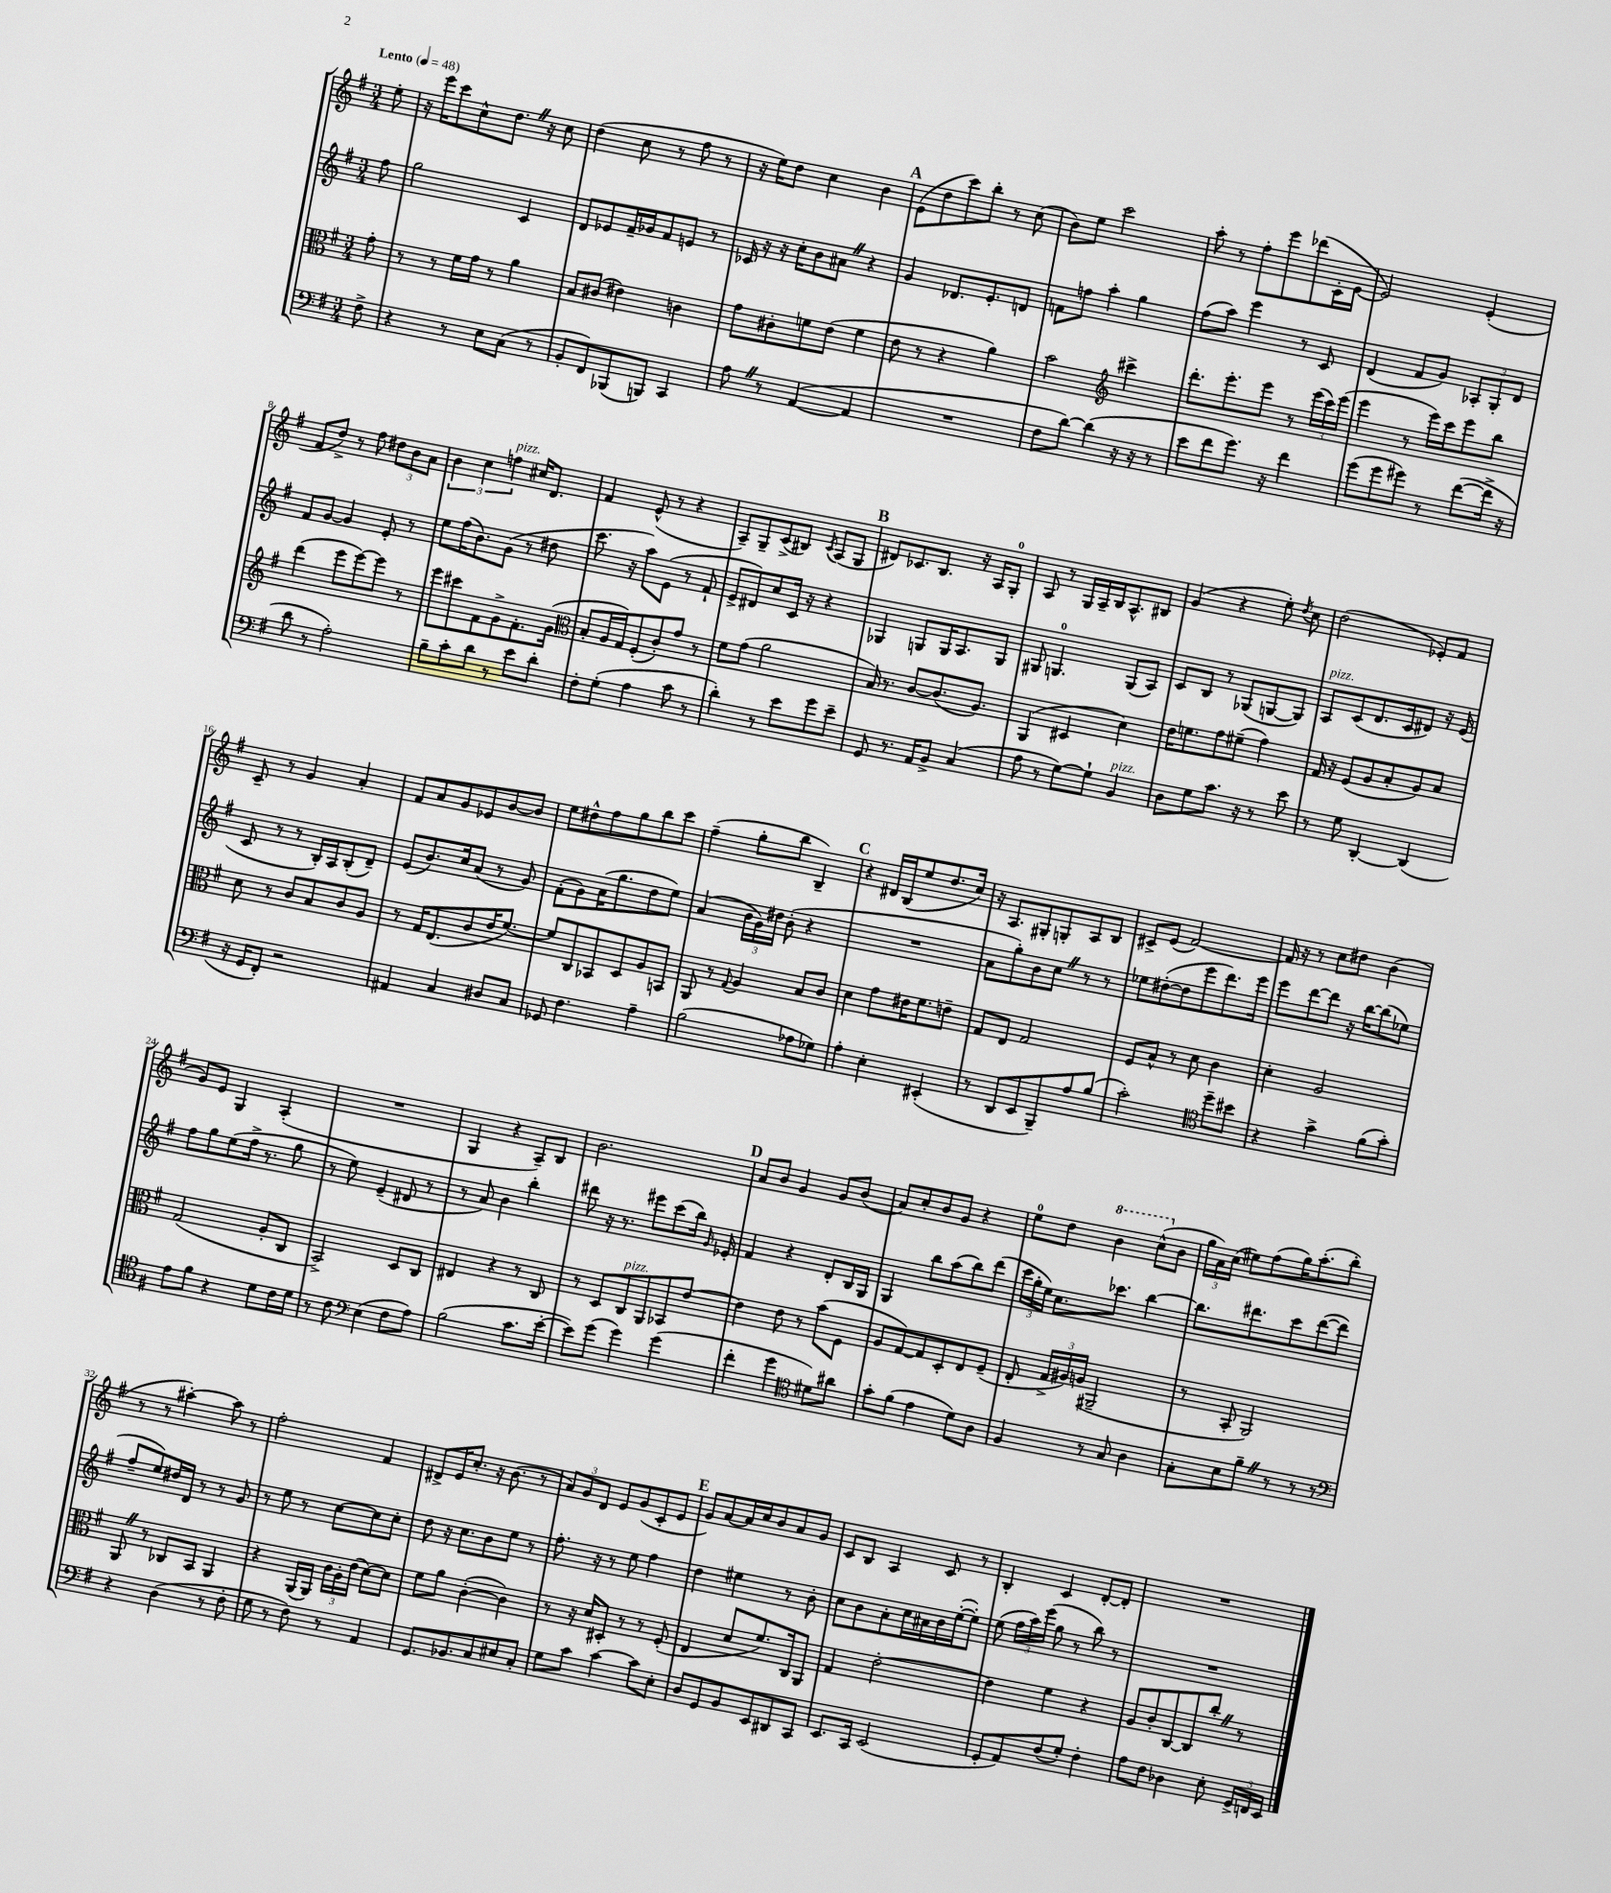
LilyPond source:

<<
\new StaffGroup <<
\new Staff = "s0" {
    \clef treble \key g \major \numericTimeSignature \time 3/4 \partial 8 \tempo "Lento" 4 = 48
    \autoBeamOff e''8-. |
    r16 e'''16[ c'''8 c''8-^ d''8.] \once \override BreathingSign.text = \markup { \musicglyph "scripts.caesura.straight" } \breathe r16 c''8 |
    d''4( c''8 r8 fis''8 r8 |
    r16 e''16[) d''8] c''4 b'4 |
    \mark \markup { \bold "A" } e'8[( d''8 c'''8) b''8]-. r8 c''8( |
    b'8[) e''8] c'''2 |
    a''8-. r8 fis''8[-. e'''8 des'''8( c'16-. e'16]~ |
    e'2) e'4-.( |
    fis'8[ d''8]->) r8 fis''8 \tuplet 3/2 { dis''8[ b'8 a'8] } |
    \tuplet 3/2 { b'4 c''4 f''4^\markup { \italic "pizz." } } cis''16[ d'8.] |
    fis'4 e'8-^( r8 r4 |
    a8[--) g8-- c'8->( bis8]) \acciaccatura { c'8 } a8[( g8] |
    \mark \markup { \bold "B" } dis'8[) ces'8. b8.] r16 a16[ g8]-0-. |
    a8 r8 g16[ a16-- b16 a8.-^ bis8] |
    g'4( r4 e''8-.) \acciaccatura { d''8 } c''8 |
    d''2( ees'8[-.) fis'8] |
    c'8-- r8 g'4 a'4-. |
    fis'8[ a'8 g'8 ees'8 b'8~ b'8] |
    e''8[ dis''8-^ fis''8 g''8 b''8 c'''8] |
    fis''4--( g''8[-. b''8] b4--) |
    \mark \markup { \bold "C" } r4 dis'16[ b16( e''8 d''8. c''16]) |
    r16 a8.[ gis8-. g8-. a8 b8] |
    cis'8[-> e'8]( fis'2~) |
    fis'16 r16 r8 c''8[ dis''8] b'4( |
    g'8[) e'8] g4 a4-.( |
    R2. |
    g4 r4 a8[--) b8] |
    b'2. |
    \mark \markup { \bold "D" } a'8[ b'8] g'4 g'8[ b'8]( |
    a'8[) c''8-. b'8 g'8] r4 |
    e''8[-0 d''8] \ottava #1 b''4 c'''8[-^( \ottava #0 b'8] |
    \tuplet 3/2 { g''16[ a'16) c''16]( } eis''8[) fis''8( g''16) a''8.-.( b''8]-. |
    r8 r8 ais''4~-.) ais''8 r8 |
    fis''2-. fis'4 |
    dis'8[-> e'16 c''8.]-. r16 b'8.( r8 |
    \tuplet 3/2 { a'8[) g'8 d'8] } e'8[ g'8( c'8-. e'8] |
    \mark \markup { \bold "E" } g'8[) a'8~ a'16 c''16 b'8 a'8 g'8] |
    c'8[ b8] a4 c'8 r8 |
    b4-. c'4 d'8[~-. d'8]-. |
    R2. \bar "|." |
}
\new Staff = "s1" {
    \clef treble \key g \major \numericTimeSignature \time 3/4 \partial 8
    \autoBeamOff fis''8 |
    g''2 c'4 |
    d'8[ ees'8 fis'16-- ges'16 fis'8 e'8] r8 |
    ces'16 r16 r16 c''16[-. b'8 ais'8] \once \override BreathingSign.text = \markup { \musicglyph "scripts.caesura.straight" } \breathe r4 |
    \mark \markup { \bold "A" } g'4 des'8.[ e'8.-. d'8] |
    f'8[ f''8] a''4-. g''4 |
    fis''8[( a''8]) e'''4 r8 c'8 |
    d'4( fis'8[ g'8]) \tuplet 3/2 { aes8[-. g8-. d'8] } |
    fis'8[ g'8]~ g'4 e'8-. r8 |
    e''8[ fis''16( b'8.) g'8]( r8 dis''8 |
    c'''8. r16 a''8[) e'8]( r8 fis'8-! |
    e'8[-> dis'8) c''8 c'16] r16 r4 |
    \mark \markup { \bold "B" } ges4 g8[ g16 a8. g8] |
    gis8 g4.-0 g8[( a8]) |
    c'8[ b8] r8 ges8[( g8~ g8]) |
    a8[^\markup { \italic "pizz." } c'8( d'8. c'16 dis'8]) r16 e'16( |
    c'8 r8 r8 b16[-.) a16 b8-.( d'8]--) |
    e'8[( b'8.) c''16 a'8]( r8 g'8) |
    fis'8[-.( g'8) a'16( g''8. d''8 e''8]) |
    a'4( \tuplet 3/2 { b'16[ g'16) dis''16] } b'8-.( r4 |
    \mark \markup { \bold "C" } R2. |
    a'8[ g''8-.) b'8 c''8] \once \override BreathingSign.text = \markup { \musicglyph "scripts.caesura.straight" } \breathe r8 r8 |
    ees''8[ dis''8~-.( dis''8 e'''8 d'''8.) e'''16] |
    e'''8[ d'''8~ d'''8] r16 b''16[~ b''8( ees''8]) |
    fis''8[ g''8 e''8( fis''16]-> r8. g''8 |
    r8 e''8) e'4--( dis'8 r8 |
    r8 a'8) b'4 b''4-. |
    dis'''8 r16 r8. eis'''8[ c'''8( b''16]) \grace { g'16 } ees'16-. |
    \mark \markup { \bold "D" } fis'4 r4 d'8[-. b16 g16] |
    g4 b''8[ a''8( b''8) d'''8]( |
    \tuplet 3/2 { c'''16[ g''16-. e''16]) } c''8.[ ces'''8.] b''4~ |
    b''8.[ dis'''8. c'''8 dis'''8~( dis'''8] |
    fis''8[-- e''8) dis''16 d'16] r8 r8 g'8 |
    r8 e''8 r8 c''8[~ c''8 c''8]-. |
    d''8 r16 c''8.[ b'8 e''8] r8 |
    fis''8.-. r16 r8 e''8 fis''4 |
    \mark \markup { \bold "E" } d''4 eis''4 r8 b'8-. |
    c''8[ b'8 a'8-. c''16 ais'16 b'16 e''16~-.( e''8]-.) |
    e''8( \tuplet 3/2 { fis''16[ a''16) e'''16]( } g''8 r8 b''8) r8 |
    R2. \bar "|." |
}
\new Staff = "s2" {
    \clef alto \key g \major \numericTimeSignature \time 3/4 \partial 8
    \autoBeamOff g'8-. |
    r8 r8 fis'16[ g'16] r8 a'4 |
    b8[ cis'8]( eis'4) c'4 |
    g'8[ cis'8-. f'8 e'8]( f'4 |
    \mark \markup { \bold "A" } e'8 r8 r4 a'4) |
    b'2 \clef treble cis'''4-> |
    d'''8.[-. e'''8.-. e'''8] r8 \tuplet 3/2 { e'''16[( c'''16) e'''16]( } |
    e'''4 r8 e'''16[) c'''16 e'''8 b''8] |
    d'''4( e'''8[ e'''8~) e'''8] r8 |
    e'''8[ cis'''8 fis'8 g'8-> fis'8.-. g'16]( |
    \clef alto b8[-. a16 g16) fis8-.( c'8-.) g'8] r8 |
    fis'8[ g'8]( a'2 |
    \mark \markup { \bold "B" } b16) r8. c'8[~ c'8.( a8.]) |
    a,4( dis4 d'4) |
    e'16[ f'8. g'8 fis'8]--( g'4) |
    g16 r16 fis8[( a8 b8-. a8) b8] |
    d'8 r8 c'8[ b8 c'8 a8] |
    r8 g16[ e8.( c'8 e'16 fis'8.]~) |
    fis'8[ c8 bes,8 d8 a8 b,8] |
    a,8 r8 \appoggiatura { g8 } a4 b8[ c'8] |
    \mark \markup { \bold "C" } d'4 g'8[ eis'16 fis'8. e'8]-- |
    g8[ e8] g2 |
    fis8[ b8]-^ r8 d'8 c'4 |
    d'4-. a2 |
    g2( a8[-. c8] |
    b,2->) d8[ c8] |
    eis4 r4 r8 c8 |
    r8 d8[ c8^\markup { \italic "pizz." } a,8 bes,8 e'8]~ |
    \mark \markup { \bold "D" } e'4 e'8 r8 b'8[( fis8] |
    a8[ g8~) g8 d8-. e8 fis8]--( |
    e8-. \tuplet 3/2 { g16[-> ais16) a16]( } ais,2-- |
    r8 b,8-. a,2) |
    a,8 \once \override BreathingSign.text = \markup { \musicglyph "scripts.caesura.straight" } \breathe r8 ces8[ b,8] a,4 |
    r4 a,16[( a,16]) \tuplet 3/2 { c'16[ a16-. e'16]( } d'8[~) d'8] |
    fis'8[ a'8] c'4~-.( c'4) |
    r8 r16 d'16[ dis8]-. r8 r8 fis8-.( |
    \mark \markup { \bold "E" } e4 d'8[ fis'8.) c16 a,8] |
    g4 e'2~-. |
    e'4 fis'4 r4 |
    a8[ c'8-. c8~ c8 c''8]-. \once \override BreathingSign.text = \markup { \musicglyph "scripts.caesura.straight" } \breathe r8 \bar "|." |
}
\new Staff = "s3" {
    \clef bass \key g \major \numericTimeSignature \time 3/4 \partial 8
    \autoBeamOff fis8-> |
    r4 r8 e8[ c8]( r8 |
    b,8[-. fis,8) bes,,8( b,,8]) c,4 |
    a8 \once \override BreathingSign.text = \markup { \musicglyph "scripts.caesura.straight" } \breathe r8 a,4~( a,4 |
    \mark \markup { \bold "A" } R2. |
    fis8[ d'8]~) d'4( r16 r16 r8 |
    e'8[ fis'8 g'8.]) r16 fis'4 |
    g'8[( g'8 gis'8]) r8 fis'8[~( fis'16]-> r16 |
    d'8 r8 a2-.) |
    b8[-- c'8-. d'8] r8 e'8[ d'8]-. |
    fis8[-. g8]-.( a4 c'8 r8 |
    d'4-.) r8 e'8[ g'8 e'8]-- |
    \mark \markup { \bold "B" } g,8 r8. a,16[ b,8]-> c4( |
    a8 r8 g8[~) g8]-! b,4^\markup { \italic "pizz." } |
    d8[ g8 c'8.] r16 r8 e'8 |
    r8 g8 d,4~-. d,4( |
    r16 g,16[ fis,8]-.) r2 |
    ais,4 c4 dis8[ c8] |
    ges,8 fis4. a4-- |
    b2( aes8[ ges8]) |
    \mark \markup { \bold "C" } a4-. e4-. eis,4-.( |
    r8 d,8[ e,8 b,,8--) a8 b8]( |
    c'2-.) \clef tenor d''8[-- bis'8] |
    r4 g'4-> fis'8[( g'8]-.) |
    e'8[ fis'8] r4 d'8[ c'16 d'16] |
    r8 c'8 \clef bass e4( fis8[ a8]) |
    b2( c'8.[ e'16]~-. |
    e'8[) g'8]( g'4) g'4( |
    \mark \markup { \bold "D" } fis'4-. g'4 \clef tenor dis'8[) ais'8] |
    g'8[-. fis'8]( e'4 d'8[) a8] |
    fis4 r8 g8 a4 |
    g8[-. b8 fis'8]-- \once \override BreathingSign.text = \markup { \musicglyph "scripts.caesura.straight" } \breathe r8 r8 r8 |
    \clef bass r4 d4( r8 fis8-. |
    g8 r8 fis8) r8 a,4 |
    g,8.[ bes,8. c8 eis8 c8]-. |
    g8[ c'8] c'4~ c'8[ e8]-. |
    \mark \markup { \bold "E" } d8[ g,8 b,8 e,8 dis,8 c,8] |
    e,8.[ c,16] e,2( |
    g,8[-. a,8) fis8( g8]-.) fis4-. |
    a8[ fis8] des4 e8-. \tuplet 3/2 { g,16[-> f,16 e,16] } \bar "|." |
}
>>
>>
